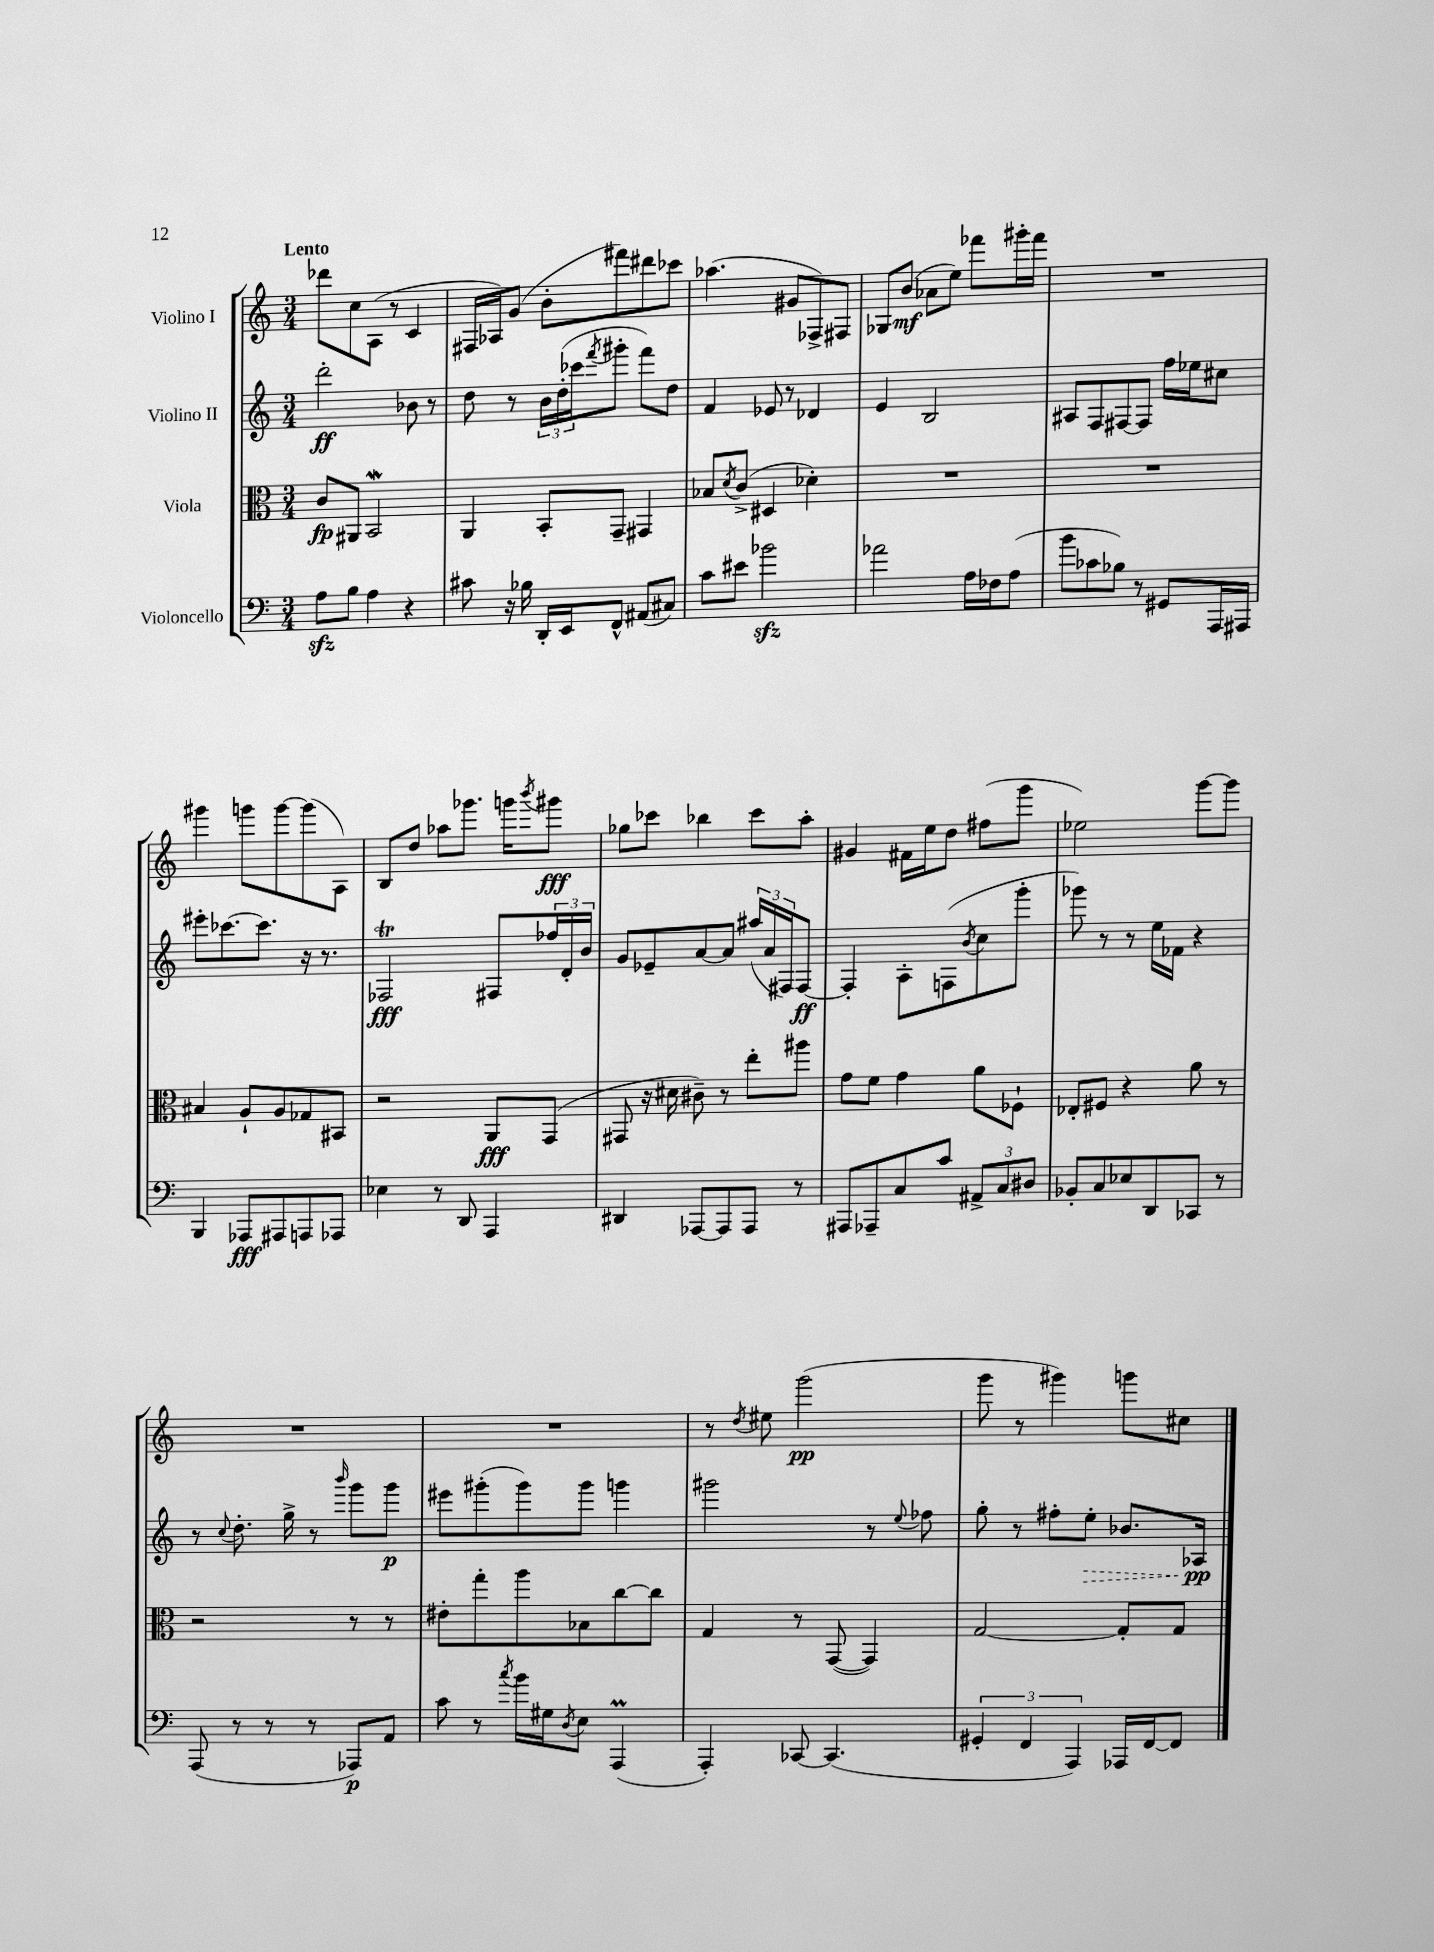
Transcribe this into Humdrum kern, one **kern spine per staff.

**kern	**kern	**kern	**kern
*staff4	*staff3	*staff2	*staff1
*clefF4	*clefC3	*clefG2	*clefG2
*k[]	*k[]	*k[]	*k[]
*M3/4	*M3/4	*M3/4	*M3/4
8A\L	8c/L	2ddd'\	8ddd-\L
8B\J	8AA#/J	.	8cc\
4A\	2BB/	.	(8A\J
.	.	.	8r
4r	.	8b-\	4c/
.	.	8r	.
=	=	=	=
8c#\	4AA/	8dd\	16F#/LL
.	.	.	16A-/J)
16r	.	8r	(8g/J
16B-\	.	.	.
16DD'/LL	8BB'/L	24b\LL	8b'\L
.	.	(24dd'\	.
16EE/J	.	.	.
.	.	24ccc-\J	.
.	.	8qfff/	.
8FF^^/J	8GG~/J	8ggg#'\J	8fff#\)
(8AA#/L	4GG#/	8fff\L)	8ddd#\
8C#/J)	.	8dd\J	8ccc-\J
=	=	=	=
8c\L	8B-/L	4f/	(4.aa-\
.	8qd/	.	.
8e#\J	(8c^/J	.	.
2b-\	4D#/	8e-/	.
.	.	8r	8g#/L
.	4d-'\)	4d-/	8F-^/)
.	.	.	8F#/J
=	=	=	=
2a-\	2.r	4e/	8G-/L
.	.	.	(8b/J
.	.	2B/	8a-\L
.	.	.	8ee\J)
16A\LL	.	.	8fff-\L
16F-\J	.	.	.
(8A\J	.	.	16ggg#'\L
.	.	.	16fff-\JJ
=	=	=	=
8b\L	2.r	8A#/L	2.r
8c-\	.	8F/	.
8B-\J)	.	[8F#/	.
8r	.	8F#/]J	.
8GG#/L	.	16ff\LL	.
.	.	16ee-\J	.
16AAA/L	.	8cc#\J	.
16AAA#/JJ	.	.	.
=	=	=	=
4BBB/	4B#/	8eee#'\L	4ggg#\
.	.	[8.ccc-\	.
8AAA-/L	8A`/L	.	8ggg\L
.	.	8.ccc-\]J	.
8AAA#/	8A/	.	[8ggg\
8AAA/	8G-/	16r	(8ggg\]
.	.	8.r	.
8AAA-/J	8BB#/J	.	8A\J)
=	=	=	=
4E-\	2r	2F-/	8B/L
.	.	.	8dd/J
8r	.	.	8aa-\L
8DD/	.	.	8.ggg-\J
4AAA/	8AA/L	8F#/L	.
.	.	.	16ggg\LK
.	.	.	8qbbb/
.	(8GG/J	24ff-/L	8ggg#\J
.	.	24d'/	.
.	.	24b/JJ	.
=	=	=	=
4DD#/	8GG#/	8g/L	8gg-\L
.	16r	8e-~/	8ccc-\J
.	16d#\	.	.
[8AAA-/L	8c#~\)	[8a/	4bb-\
8AAA-/]	8r	8a/]J	.
8AAA-/J	8ee'\L	(24aa#/LL	8ccc-\L
.	.	24a/	.
.	.	24F#/J)	.
8r	8aa#\J	[8F#/J	8aa'\J
=	=	=	=
8AAA#/L	8g\L	4F#'/]	4g#/
8AAA-~/	8f\J	.	.
8C/	4g\	8A'\L	16f#\LL
.	.	.	16ee\J
8c/J	.	(8F\	8dd\J
.	.	8qb/	.
12AA#^/L	8a\L	8cc\	(8ff#\L
12C/	.	.	.
.	8F-`\J	8ggg'\J	8ggg\J
12D#/J	.	.	.
=	=	=	=
8BB-'/L	8E-'/L	8ggg-\)	2ee-\)
8C/	8F#/J	8r	.
8E-/	4r	8r	.
8DD/	.	16ee\LL	.
.	.	16f-\JJ	.
8CC-/J	8a\	4r	[8ggg\L
8r	8r	.	8ggg\]J
=	=	=	=
(8AAA/	2r	8r	2.r
.	.	8qqcc/	.
8r	.	8.dd'\	.
8r	.	.	.
.	.	16gg^\	.
8r	.	8r	.
.	.	16qqbbb/	.
8AAA-/L)	8r	8ggg\L	.
8AA/J	8r	8ggg\J	.
=	=	=	=
8c\	8e#'\L	8eee#\L	2.r
8r	8gg'\	(8ggg#'\	.
8qcc/	.	.	.
16b\LL	8aa\	8ggg#\)	.
16G#\J	.	.	.
8qD/	.	.	.
8E\J	8B-\	8ggg#\J	.
(4AAA/	[8cc\	4ggg\	.
.	8cc\]J	.	.
=	=	=	=
4AAA'/)	4G/	2ggg#\	8r
.	.	.	8qdd/
.	.	.	8ee#\
[8CC-/	8r	.	(2ggg\
(4.CC-/]	([8GG/	.	.
.	4GG/])	8r	.
.	.	8qqee/	.
.	.	8ff-\	.
=	=	=	=
6GG#'/	[2G/	8gg'\	8ggg\
.	.	8r	8r
6FF/	.	.	.
.	.	8ff#'\L	4ggg#\)
6AAA/)	.	.	.
.	.	8ee'\J	.
16AAA-/LL	8G'/]L	8.b-/L	8ggg\L
[16FF/J	.	.	.
8FF/]J	8G/J	.	8cc#\J
.	.	16A-/Jk	.
==	==	==	==
*-	*-	*-	*-
